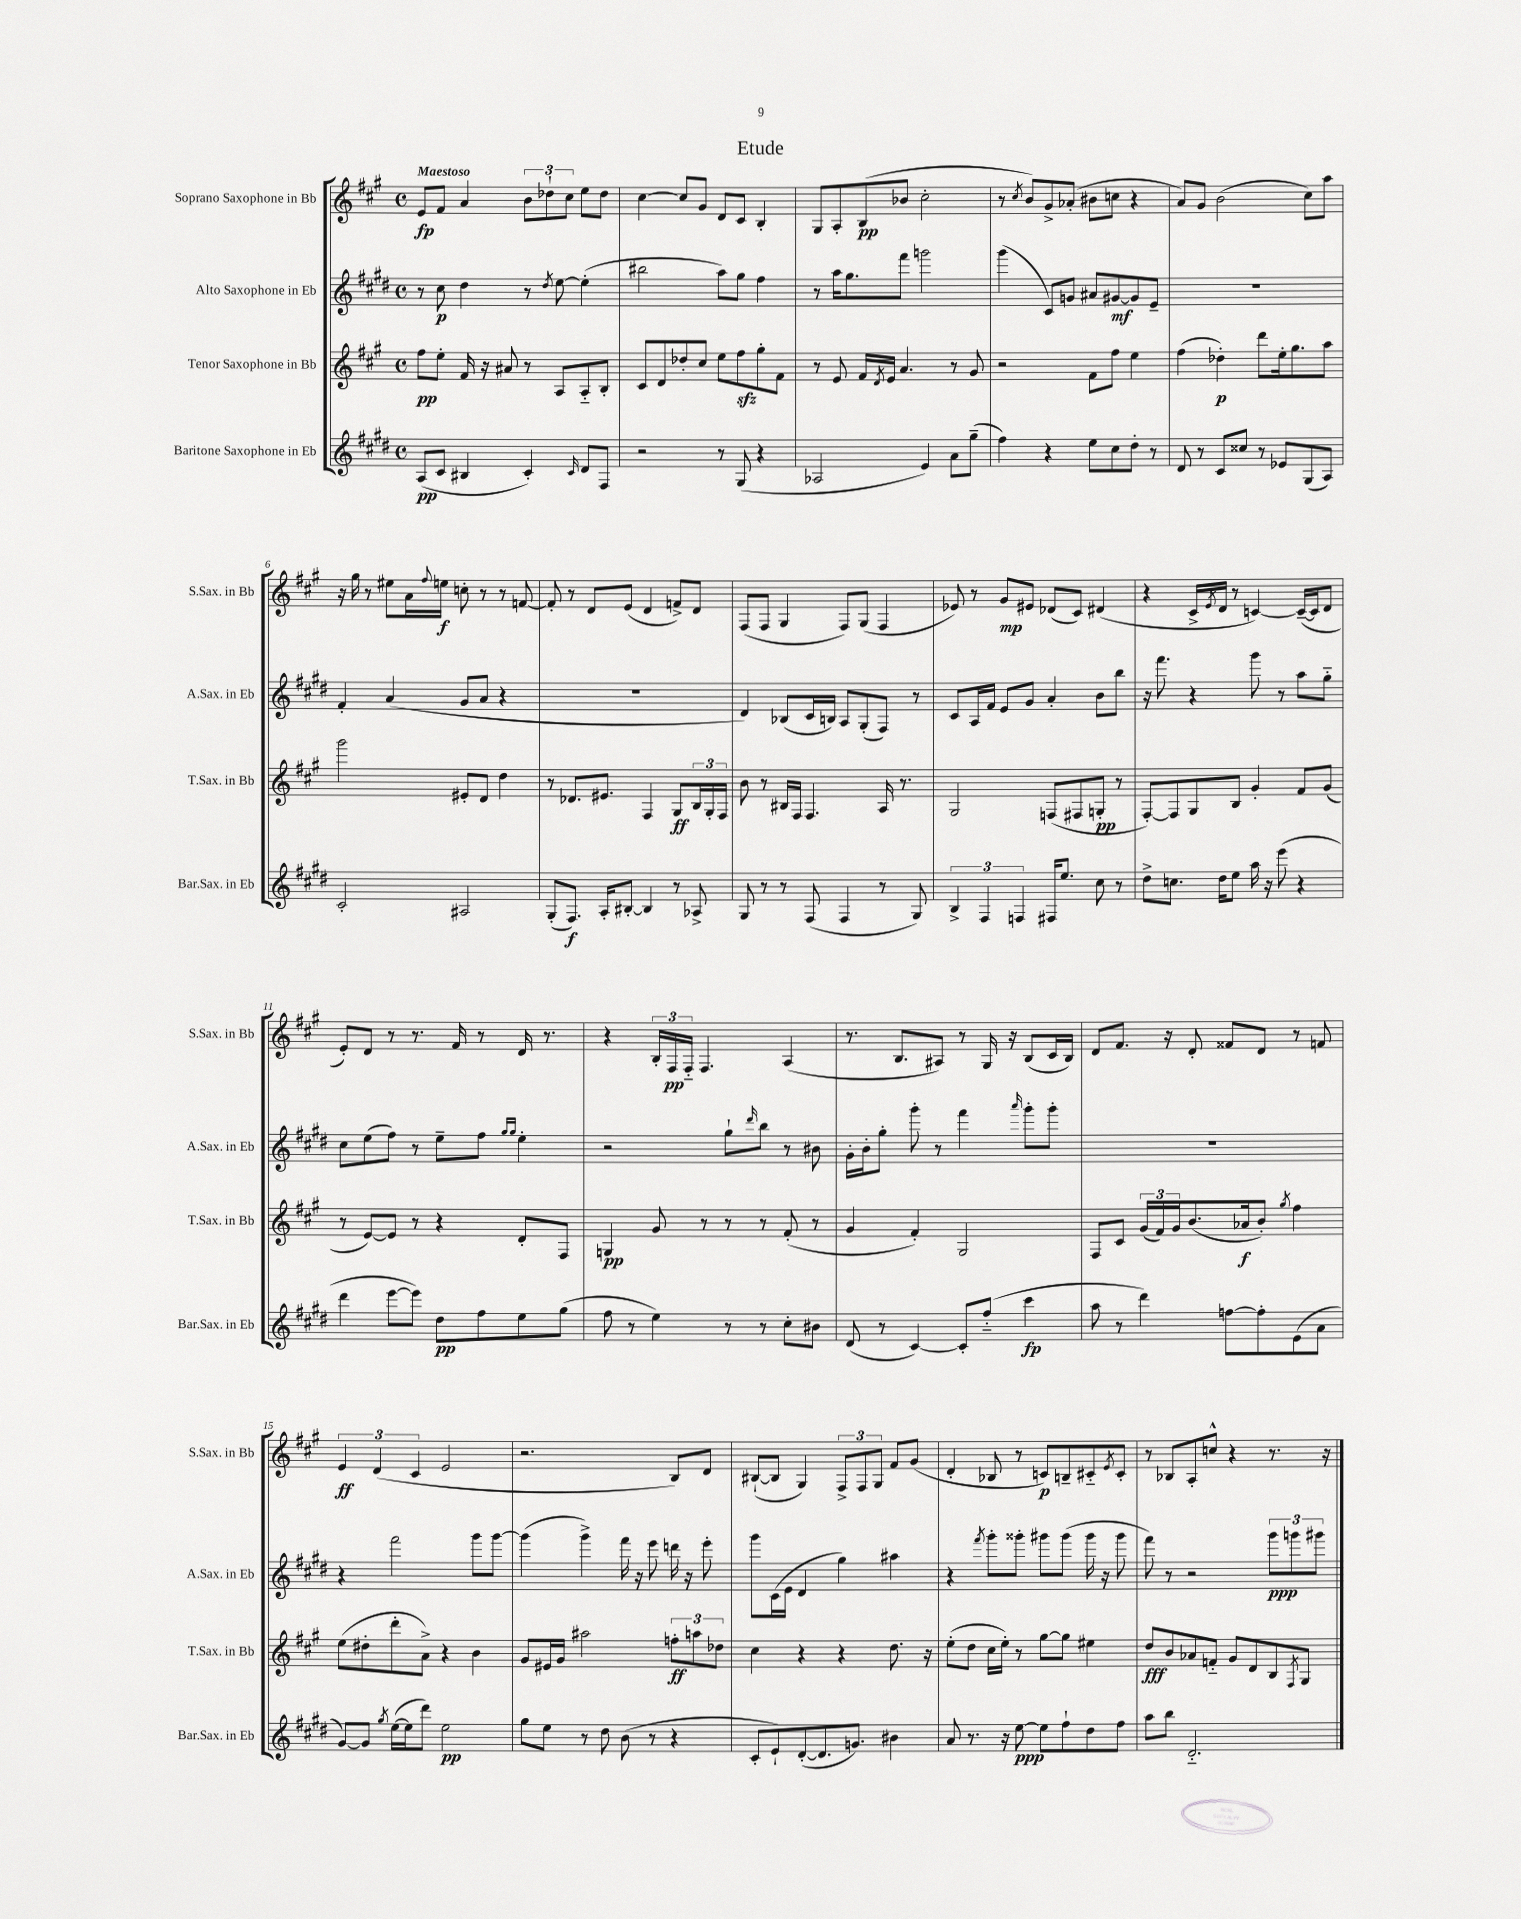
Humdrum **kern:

**kern	**kern	**kern	**kern
*staff4	*staff3	*staff2	*staff1
*clefG2	*clefG2	*clefG2	*clefG2
*k[f#c#g#d#]	*k[f#c#g#]	*k[f#c#g#d#]	*k[f#c#g#]
*M4/4	*M4/4	*M4/4	*M4/4
*met(c)	*met(c)	*met(c)	*met(c)
(8A/L	8ff#\L	8r	8e/L
8c#/J	8ee'\J	8cc#\	8f#/J
4B#/	16f#/	4dd#\	4a/
.	16r	.	.
.	8a#/	.	.
4c#'/)	8r	8r	12b\L
.	.	.	12dd-`\
.	.	8qdd#/	.
.	8A/L	[8ee\	.
.	.	.	12cc#\J
16qqc#/	.	.	.
8d#/L	8A'~/	(4ee'\]	8ee\L
8F#/J	8B'/J	.	8dd-\J
=	=	=	=
2r	8c#/L	2bb#\	[4cc#\
.	8d/	.	.
.	8dd-'/	.	8cc#/]L
.	8cc#/J	.	8g#/J
8r	8ee\L	8aa\L)	8d/L
(8G#/	8ff#\	8gg#\J	8c#/J
4r	8gg#'\	4ff#\	4B'/
.	8f#\J	.	.
=	=	=	=
2A-/	8r	8r	8G#/L
.	8e/	16aa\LK	8A'/
.	.	8.gg#\	.
.	16f#/LL	.	(8B/
.	8qd/	.	.
.	16e/JJ	.	.
.	4.a/	8fff#\J	8b-/J
4e/)	.	2ggg\	2cc#'\
8a\L	8r	.	.
(8gg#~\J	8g#/	.	.
=	=	=	=
4ff#\)	2r	(4ggg#\	8r
.	.	.	8qcc#/
.	.	.	8b/L)
4r	.	8c#/L)	8g#^/
.	.	8g/J	(8a-'/J
8ee\L	8f#\L	8a#/L	8b#\L
8cc#\	8ff#\J	[8g#/	8cc\J
8dd#'\J	4ee\	8g#/]	4r
8r	.	8e~/J	.
=	=	=	=
8d#/	(4ff#\	1r	8a/L)
8r	.	.	8g#/J
8c#/L	4dd-'\)	.	(2b\
8cc##/J	.	.	.
8r	8ddd\L	.	.
8e-/L	16ee'\k	.	.
.	8.gg#\	.	.
(8G#/	.	.	8cc#\L)
8A/J)	8aa\J	.	8aa\J
=	=	=	=
2c#'/	2ggg#\	4f#'/	16r
.	.	.	16gg#\
.	.	.	8r
.	.	(4a/	8ee#\L
.	.	.	16a\L
.	.	.	8qqff#/
.	.	.	16ee\JJ
2A#/	8e#'/L	8g#/L	8cc'\
.	8d/J	8a/J	8r
.	4dd\	4r	8r
.	.	.	[8f/
=	=	=	=
(8G#'/L	8r	1r	8f'/]
8.F#/J)	8.d-/L	.	8r
.	.	.	8d/L
16A'/LK	8.e#/J	.	.
[8B#'/J	.	.	(8e/J
4B#/]	4F#/	.	4d/
8r	8G#/L	.	8f^/L)
8A-^/	24B/L	.	8d/J
.	24G#'/	.	.
.	24F#/JJ	.	.
=	=	=	=
8G#/	8b\	4d#/)	(8F#/L
8r	8r	.	8F#/J
8r	16B#/LL	(8B-/L	4G#/
.	16F#/JJ	.	.
(8F#/	4.F#/	16c#/L	.
.	.	16B/JJ)	.
4F#/	.	8A/L	8F#/L)
.	.	(8G#'/	(8G#/J
8r	16A/	8F#/J)	4F#/
.	8.r	.	.
8G#/)	.	8r	.
=	=	=	=
6B^/	2G#/	8c#/L	8e-/)
.	.	16A/L	8r
6F#/	.	.	.
.	.	16f#/JJ	.
.	.	8e/L	8g#/L
6F/	.	.	.
.	.	8g#/J	8e#/J
16F#/LK	(8F/L	4a'/	(8d-/L
8.ee/J	.	.	.
.	8F#/	.	8c#/J)
8cc#\	8G'/J	8b\L	(4d#/
8r	8r	8bb\J	.
=	=	=	=
8dd#^\L	[8F#'/L)	16r	4r
.	.	8.fff#\	.
8.cc\J	8F#/]	.	.
.	8G#/	4r	16c#^/LL
.	.	.	8qe/
16dd#\LK	.	.	16d/JJ
8ee\J	8B/J	.	8r
16aa\	4g#'/	8ggg#\	[4c/)
16r	.	.	.
(8eee\	.	8r	.
4r	8f#/L	8aa\L	(16c~/_LL
.	.	.	16c/]J
.	(8g#/J	8gg#'~\J	8d/J
=	=	=	=
4ddd#\	8r	8cc#\L	8e'/L)
.	[8e/L)	(8ee\	8d/J
[8eee\L	8e/]J	8ff#\J)	8r
8eee\]J)	8r	8r	8.r
8dd#\L	4r	8ee~\L	.
.	.	.	16f#/
8ff#\	.	8ff#\J	8r
.	.	16qqgg#/LL	.
.	.	16qqgg#/JJ	.
8ee\	8d'/L	4ee'\	16d/
.	.	.	8.r
(8gg#\J	8F#/J	.	.
=	=	=	=
8ff#\	4G/	2r	4r
8r	.	.	.
4ee\)	8g#/	.	24B'/LL
.	.	.	24F#/
.	.	.	24F#'~/JJ
.	8r	.	4.F#/
8r	8r	8gg#`\L	.
.	.	16qqddd#/	.
8r	8r	8bb\J	.
8cc#'\L	(8f#'/	8r	(4A/
8b#\J	8r	8b#\	.
=	=	=	=
(8d#/	4g#/	16g#'\LL	8.r
.	.	16b'\J	.
8r	.	8gg#'\J	.
.	.	.	8.B/L
[4c#/)	4f#'/)	8ggg#'\	.
.	.	8r	8A#/J)
8c#'/]L	2G#/	4fff#\	8r
(8ff#'~/J	.	.	16G#/
.	.	.	16r
.	.	16qqaaa/	.
4ccc#\	.	8ggg#'\L	(8B/L
.	.	8ggg#'\J	16c#/L
.	.	.	16B/JJ)
=	=	=	=
8aa\	8F#/L	1r	8d/L
8r	8c#/J	.	8.f#/J
4ddd#\)	(24g#/LL	.	.
.	24f#/)	.	.
.	.	.	16r
.	24g#/J	.	.
.	(8.b/	.	8d'/
[8ff\L	.	.	8f##/L
.	16a-/k	.	.
8ff'\]	8b'/J)	.	8d/J
.	8qgg#/	.	.
(8e\	4ff#\	.	8r
8a\J	.	.	8f/
=	=	=	=
[8g#/L)	(8ee\L	4r	6e/
8g#/]J	8dd#'\	.	.
.	.	.	(6d/
8qgg#/	.	.	.
([16ee\LL	8ddd'\	2fff#\	.
16ee\]J	.	.	.
.	.	.	6c#/
8ddd#\J)	8a^\J)	.	.
2ee\	4r	.	2e/
.	4b\	8ggg#\L	.
.	.	[8ggg#\J	.
=	=	=	=
8gg#\L	8g#/L	(4ggg#\]	2.r
8ee\J	16e#/L	.	.
.	16g#/JJ	.	.
8r	2aa#\	4ggg#^\)	.
8dd#\	.	.	.
(8b\	.	16fff#\	.
.	.	16r	.
8r	.	8eee\	.
4r	12ff'\L	16ddd\	8B/L)
.	.	16r	.
.	12aa\	.	.
.	.	8eee'\	8d/J
.	12dd-\J	.	.
=	=	=	=
8c#'/L	4cc#\	8ggg#\L	([8B#`/L
8e`/)	.	(16c#\L	8B#/]J
.	.	16e\JJ	.
([8d#'/	4r	4d#/	4G#/)
8.d#/]	.	.	.
.	4r	4gg#\)	12F#^/L
8.g/J)	.	.	.
.	.	.	12F#/
.	.	.	12G#/J
4b#\	8.dd\	4aa#\	8f#/L
.	.	.	(8g#/J
.	16r	.	.
=	=	=	=
8a/	(8ee'\L	4r	4d'/
8.r	8dd\J	.	.
.	.	8qfff#/	.
.	16cc#\LL	8ggg#'\L	8B-/
16r	16ee'\JJ)	.	.
[8ee\	8r	8ggg##'\J	8r
8ee\]L	[8gg#\L	8ggg#\L	8c/L)
8ff#`\	8gg#\]J	(8ggg#\J	8B~/
8dd#\	4ee#\	16ggg#\	8c#'~/
.	.	16r	.
.	.	.	8qe/
8ff#\J	.	8ggg#\	8c#'/J
=	=	=	=
8aa\L	8dd/L	8fff#\)	8r
8bb\J	8b/	8r	8B-/L
2.d#'~/	8a-/	2r	8A'/
.	8f'~/J	.	8cc^^/J
.	8g#/L	.	4r
.	8d/	.	.
.	8B/	12ggg#\L	8.r
.	.	12ggg\	.
.	8qF#/	.	.
.	8G#/J	.	.
.	.	12ggg#\J	.
.	.	.	16r
==	==	==	==
*-	*-	*-	*-
